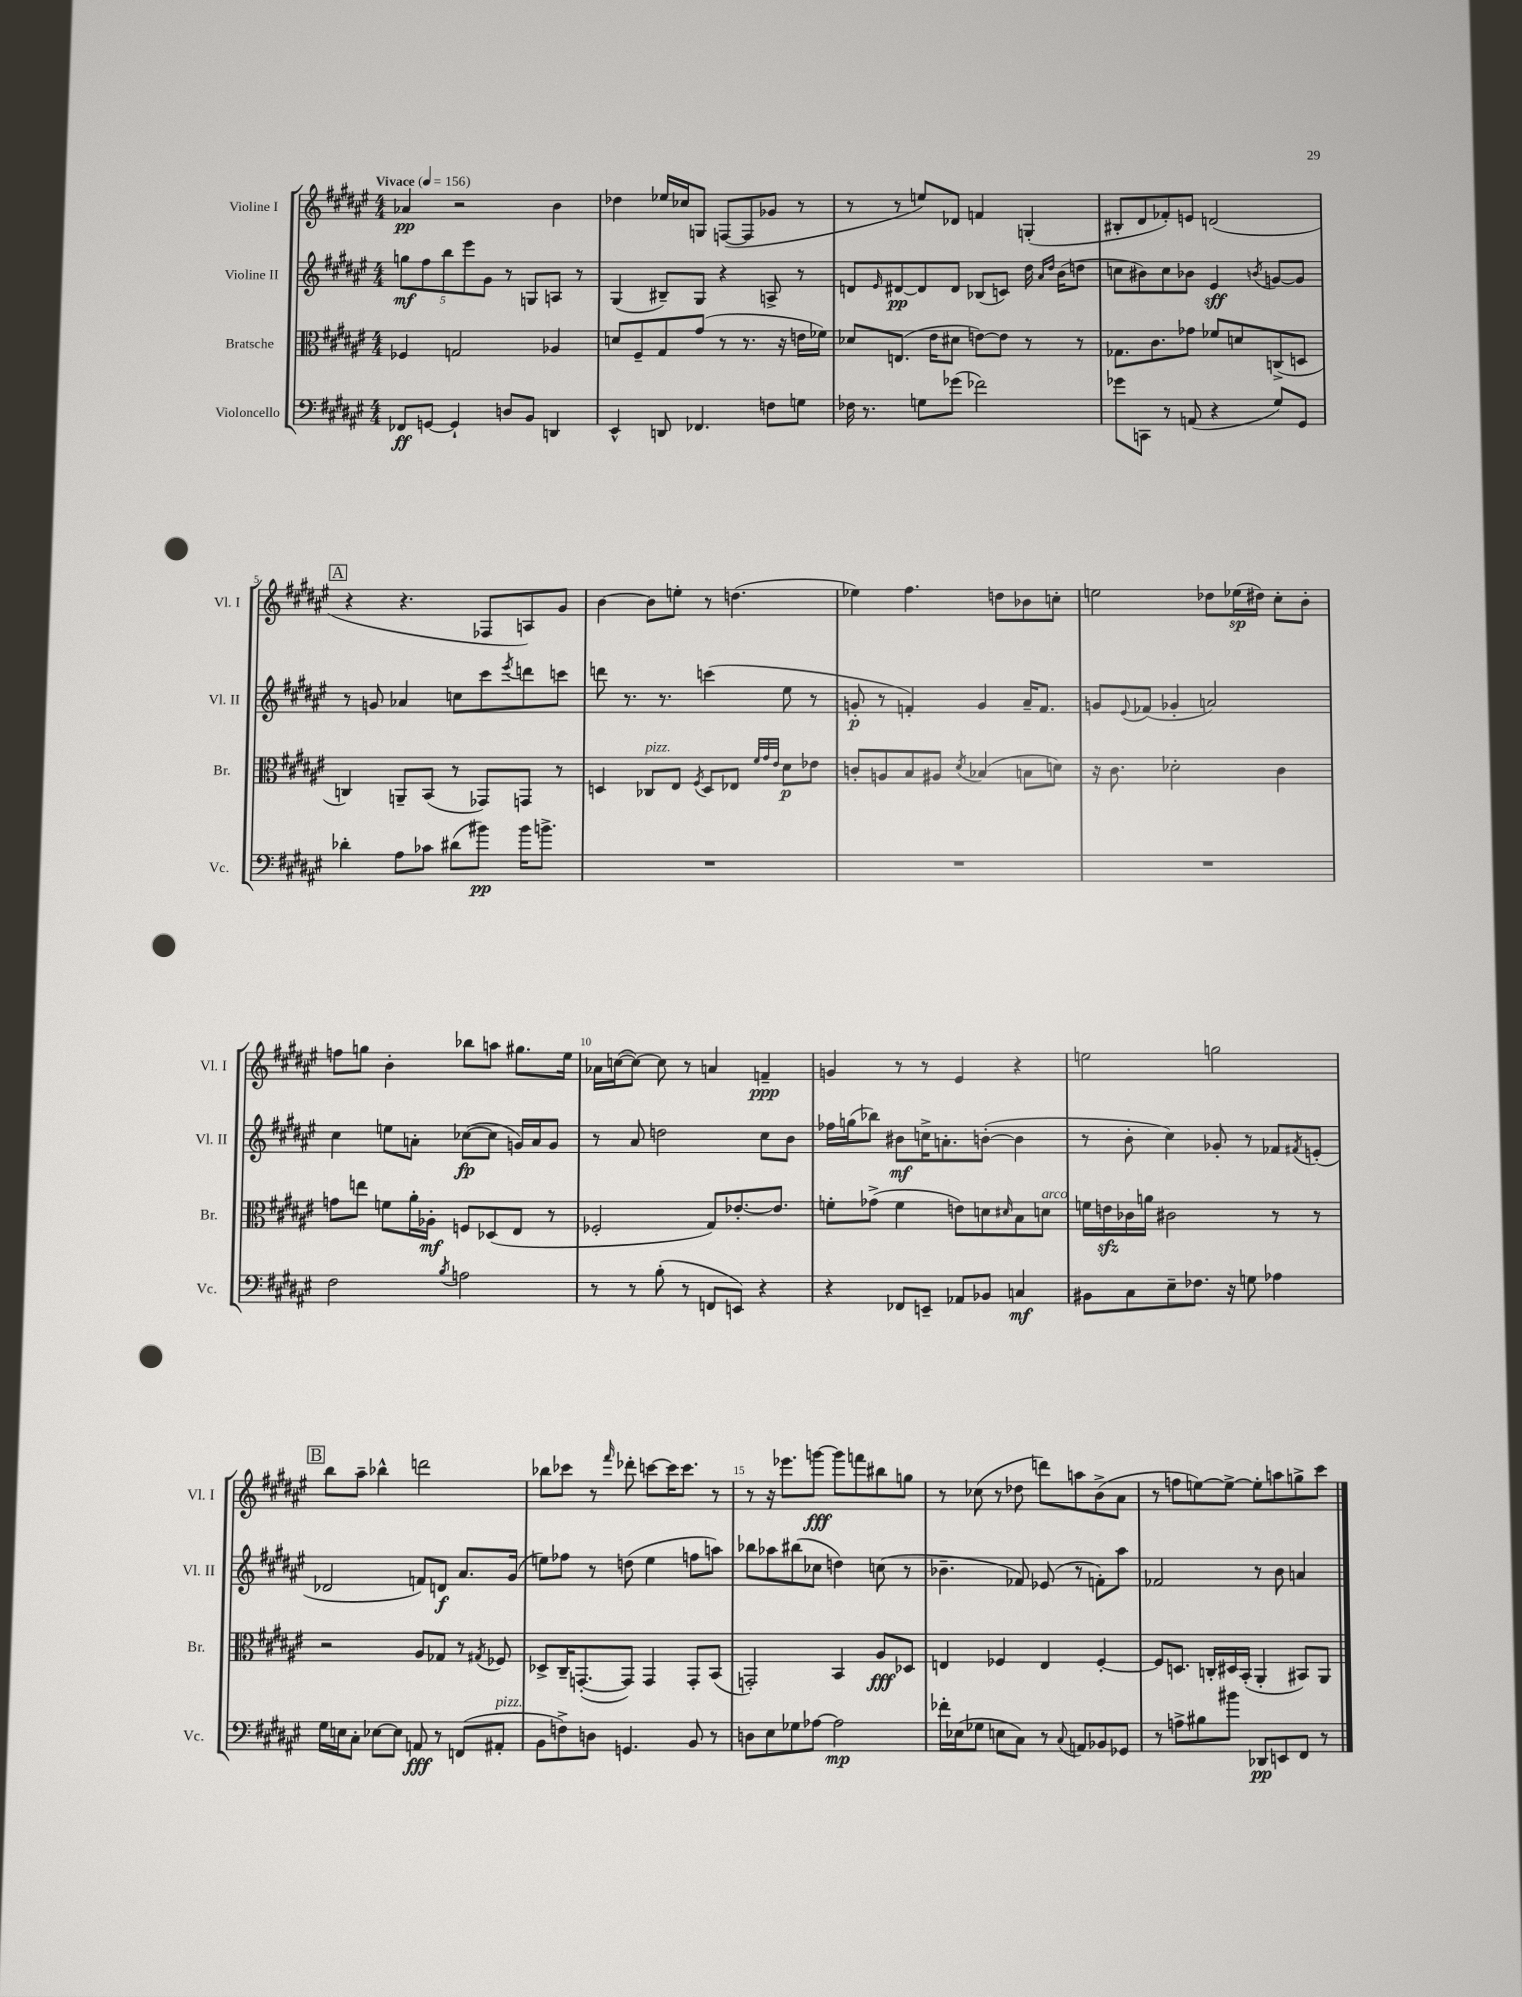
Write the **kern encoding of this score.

**kern	**kern	**kern	**kern
*staff4	*staff3	*staff2	*staff1
*clefF4	*clefC3	*clefG2	*clefG2
*k[f#c#g#d#a#e#]	*k[f#c#g#d#a#e#]	*k[f#c#g#d#a#e#]	*k[f#c#g#d#a#e#]
*M4/4	*M4/4	*M4/4	*M4/4
*MM156	*MM156	*MM156	*MM156
8FF-/L	4F-/	10gg\L	4a-/
.	.	10ff#\	.
[8GG/J	.	.	.
.	.	10bb\	.
4GG`/]	2G/	.	2r
.	.	10eee#\	.
.	.	10g#\J	.
8D/L	.	8r	.
8BB/J	.	8G/L	.
4DD/	4A-/	8A/J	4b\
.	.	8r	.
=	=	=	=
4EE#^^/	8d/L	(4G#/	4dd-\
.	8F#~/	.	.
8DD/	8G#/	8B#~/L)	16ee-/LL
.	.	.	16cc-/J
4.FF-/	(8g#/J	8G#/J	8G/J
.	8r	4r	([8F/L
.	8.r	.	8F/]
8F\L	.	8A^/	8g-/J
.	16r	.	.
8G\J	16e\LL	8r	8r
.	16f-\JJ)	.	.
=	=	=	=
16F-\	8d-/L	8d/L	8r
8.r	.	.	.
.	.	16qqe#/	.
.	(8.E/J	[8d#/	8r
8G\L	.	8d#/]	8ee/L)
.	16e#\LK	.	.
(8g-\J	8d#\J	8d#/J	8d-/J
2f-\)	[8e\L)	(8B-/L	4f/
.	8e\]J	8c/J)	.
.	8r	16dd#\	(4G'/
.	.	16qqa#/LL	.
.	.	16qqdd#/JJ	.
.	.	(16b\LK	.
.	8r	8dd\J	.
=	=	=	=
8g-\L	8.G-\L	8cc\L	8B#'/L
8CC\J	.	8b#\)	8d#/
.	8.c#\	.	.
8r	.	8cc\	8f-'/)
(8AA/	8g-\J	8b-\J	8e/J
4r	8f-/L	4e#/	(2d/
.	8d/	.	.
.	.	8qb/	.
8G#/L)	(8C^/	[8g/L	.
8GG#/J	8D/J	8g/]J	.
=	=	=	=
4d-'\	4C/)	8r	4r
.	.	8g/	.
8A#\L	8AA~/L	4a-/	4.r
8c-\J	(8BB/J	.	.
(8d#\L	8r	8cc\L	.
8b#\J)	8GG-/L)	8ccc#\	8F-/L
.	.	8qeee#/	.
16b#\LK	8GG/J	8ddd\	8A/)
8.b^\J	.	.	.
.	8r	8ccc\J	8g#/J
=	=	=	=
1r	4D/	8ddd\	[4b\
.	.	8.r	.
.	8C-/L	.	8b\]L
.	.	8.r	.
.	8E#/J	.	8ee'\J
.	8qF#/	.	.
.	8D/L	(4ccc\	8r
.	8E-/J	.	(4.dd\
.	32qqf#/LLL	.	.
.	32qqg#/	.	.
.	32qqe#/JJJ	.	.
.	8d#\L	8ee#\	.
.	8e-\J	8r	.
=	=	=	=
1r	8c'/L	8g'/	4ee-\)
.	8A/	8r	.
.	8B/	4f'/)	4.ff#\
.	8A#/J	.	.
.	8qd#/	.	.
.	(4B-/	4g/	.
.	.	.	8dd\L
.	8B\L	16a#~/LK	8b-\
.	.	8.f/J	.
.	8d\J)	.	8cc'\J
=	=	=	=
1r	16r	8g/L	2ee\
.	8.c#\	.	.
.	.	8qqe#/	.
.	.	(8f-/J	.
.	2d-'\	4g-'/	.
.	.	2a/)	8dd-\L
.	.	.	(16ee-\L
.	.	.	16dd#\JJ)
.	4c#\	.	8cc#'\L
.	.	.	8b'\J
=	=	=	=
2F#\	8g\L	4cc#\	8ff\L
.	8ee\J	.	8gg\J
.	8f\L	8ee\L	4b'\
.	16a#'\L	8a'\J	.
.	16A-'\JJ	.	.
8qB/	.	.	.
2A\	8F/L	([8cc-\L	8bb-\L
.	(8D-/	8cc-\]J	8aa\J
.	8E#/J	16g/LL)	8.gg#\L
.	.	16a/J	.
.	8r	8g/J	.
.	.	.	16ee#\Jk
=	=	=	=
8r	2F-'/	8r	16a-\LL
.	.	.	([16cc\J
8r	.	8a#/	8cc\_J)
(8B'\	.	2dd\	8cc\]
8r	.	.	8r
8FF/L	8G#/L)	.	4a/
8EE/J)	[8.e-'/	.	.
4r	.	8cc#\L	4f~/
.	8.e-/]J	.	.
.	.	8b\J	.
=	=	=	=
4r	8f'\L	16ff-\LL	4g/
.	.	(16gg\J	.
.	(8g-^\J	8bb-\J)	.
8FF-/L	4f\	8b#\L	8r
8EE~/J	.	16cc^\K	8r
.	.	8.a'\	.
8AA-/L	8e\L)	.	4e#/
8BB-/J	8d\	([8b'\J	.
.	16qqd#/	.	.
4C/	8B\	4b\]	4r
.	8d\J	.	.
=	=	=	=
8BB#\L	16f\LL	8r	2ee\
.	16e\	.	.
8C#\	16c-\	8b'\	.
.	16a\JJ	.	.
8E#~\	2c#\	4cc#\)	.
8.F-\J	.	.	.
.	.	8g-'/	2gg\
16r	.	.	.
8G\	.	8r	.
4A-\	8r	8f-/L	.
.	.	8qf#/	.
.	8r	(8e'/J	.
=	=	=	=
16G#\LL	2r	2d-/	8bb\L
16E\J	.	.	.
8C#'\J	.	.	8aa#~\J
[8E-\L	.	.	4bb-^^\
8E-\]J	.	.	.
8AA/	8A#/L	8f/L)	2ddd\
8r	8G-/J	8d/J	.
(8FF/L	8r	8.a#/L	.
.	8qG#/	.	.
8AA#'/J	8F-/	.	.
.	.	(16g#/Jk	.
=	=	=	=
8BB\L	8D-^/L	8ee\L)	8bb-\L
8F^\)	16C#~/K	8ff-\J	8ccc-\J
.	([8.GG'/	.	.
8D\J	.	8r	8r
.	.	.	16qqfff#/
4.GG/	8GG/]J)	(8dd\	8ddd-'\
.	4GG/	4ee\	[8ccc\L
.	.	.	16ccc\]K
.	.	.	8.ccc\J
8BB/	8GG'/L	8ff\L	.
8r	(8BB/J	8aa\J)	8r
=	=	=	=
8D\L	2GG'/)	8bb-\L	8r
8E#\	.	8aa-\	16r
.	.	.	8.eee-\L
8G-\	.	(8bb#\	.
[8A-\J	.	8cc-\J	[8ggg\J
2A-\]	4BB/	4dd\)	8ggg\]L
.	.	.	8fff\
.	8A#/L	(8cc\	8bb#\
.	8D-/J	8r	8gg\J
=	=	=	=
16f-'\LL	4E/	4.b-~\	8r
(16E-\J	.	.	.
8G-\J	.	.	(8cc-\
8E\L	4F-/	.	8r
8C#\J)	.	8f-/)	8dd-\
8r	4E/	(8e-/	8ddd\L)
8qqC#/	.	.	.
8AA/L	.	8r	8aa\
8BB-/	[4F-'/	8f'\L)	(8b^\
8GG-/J	.	8aa#\J	8a#\J
=	=	=	=
8r	8F-/]L	2f-/	8r
8A^\L	8.D/J	.	8ff\L
8B#\	.	.	[8ee\)
.	16C'/LL	.	.
8b#\J	16D#/	.	8ee^\_J
.	(16BB'/JJ	.	.
8DD-/L	4AA#'/	8r	8ee'\]L
8EE/	.	8b\	8aa\
8FF#/J	8BB#/L)	4a/	8gg^\
8r	8AA#/J	.	8ccc#\J
==	==	==	==
*-	*-	*-	*-
